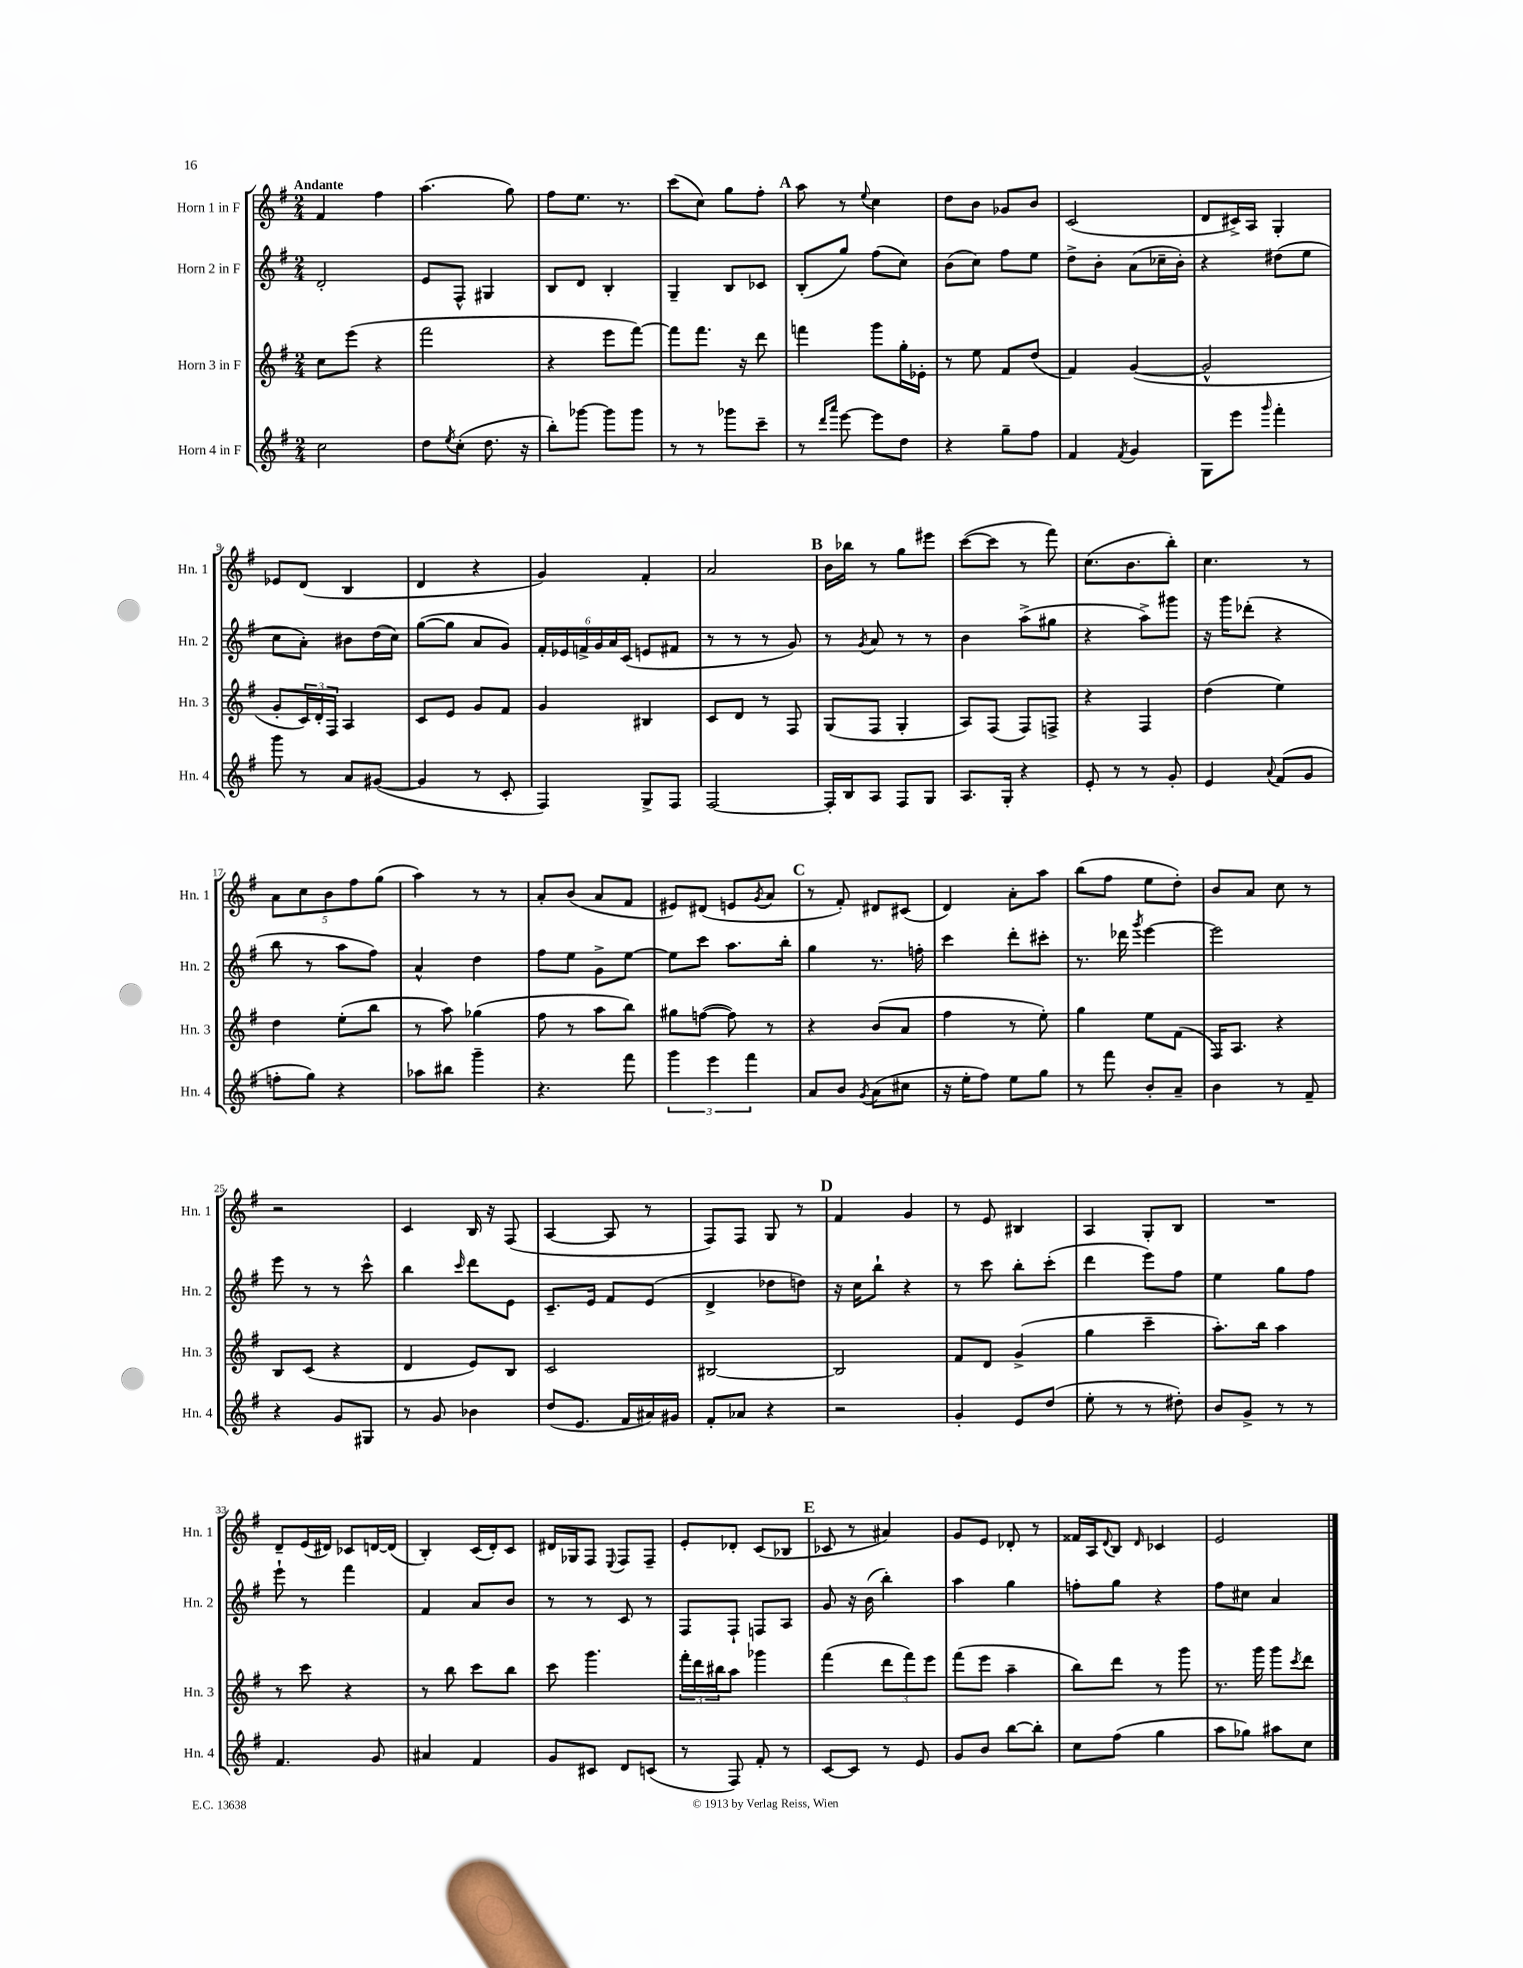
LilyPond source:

<<
\new StaffGroup <<
\new Staff = "s0" \with { instrumentName = "Horn 1 in F" shortInstrumentName = "Hn. 1" } {
    \clef treble \key g \major \numericTimeSignature \time 2/4 \tempo "Andante"
    fis'4 fis''4 |
    a''4.( g''8) |
    fis''8 e''8. r8. |
    c'''8( c''8) g''8 fis''8-. |
    \mark \markup { \bold "A" } a''8 r8 \appoggiatura { e''8 } c''4 |
    d''8 b'8 ges'8 b'8 |
    c'2( |
    d'8 cis'16->) a16 g4-. |
    ees'8 d'8( b4 |
    d'4 r4 |
    g'4) fis'4-. |
    a'2 |
    \mark \markup { \bold "B" } b'16 bes''16 r8 g''8 eis'''8 |
    c'''8~( c'''8 r8 fis'''8) |
    c''8.( b'8. b''8-.) |
    c''4. r8 |
    \tuplet 5/4 { a'8 c''8 b'8 fis''8 g''8( } |
    a''4) r8 r8 |
    a'8-. b'8( a'8 fis'8 |
    eis'8) dis'8( e'8 \acciaccatura { g'8 } a'8 |
    \mark \markup { \bold "C" } r8 fis'8-.) dis'8 cis'8( |
    d'4) a'8-. a''8 |
    b''8( fis''8 e''8 d''8-.) |
    b'8 a'8 c''8 r8 |
    r2 |
    c'4 b16 r16 fis8( |
    a4~ a8 r8 |
    fis8) fis8 g8 r8 |
    \mark \markup { \bold "D" } fis'4 g'4 |
    r8 e'8 bis4 |
    a4 g8-. b8 |
    R2 |
    d'8-- e'16( dis'16) ces'8 d'16~ d'16( |
    b4-.) c'16( d'16-.) c'8 |
    dis'16 ges16 fis8 \appoggiatura { e8 } fis8 fis8-- |
    e'8-. des'8-. c'8( bes8 |
    \mark \markup { \bold "E" } ces'8 r8 ais'4) |
    g'8 e'8 des'8-. r8 |
    fisis'16 a16 \appoggiatura { d'8 } b8 \grace { d'16 } ces'4 |
    e'2 \bar "|." |
}
\new Staff = "s1" \with { instrumentName = "Horn 2 in F" shortInstrumentName = "Hn. 2" } {
    \clef treble \key g \major \numericTimeSignature \time 2/4
    d'2-. |
    e'8 fis8-^ gis4 |
    b8 d'8 b4-. |
    g4-- b8 ces'8 |
    \mark \markup { \bold "A" } b8-.( g''8) fis''8( c''8) |
    b'8( c''8) fis''8 e''8 |
    d''8-> b'8-. a'8( ces''16-- b'16-.) |
    r4 dis''8( e''8 |
    c''8 a'8-.) bis'8 d''16( c''16) |
    g''8~( g''8 a'8 g'8) |
    \tuplet 6/4 { fis'16-. ees'16 f'16-> g'16 a'16 c'16( } e'8 fis'8 |
    r8 r8 r8 g'8) |
    \mark \markup { \bold "B" } r8 \acciaccatura { g'8 } a'8 r8 r8 |
    b'4 a''8->( gis''8 |
    r4 a''8->) gis'''8 |
    r16 g'''16 des'''8-.( r4 |
    b''8 r8 a''8 fis''8) |
    a'4-^ d''4 |
    fis''8 e''8 g'8-> e''8~ |
    e''8 c'''8 a''8. b''16-. |
    \mark \markup { \bold "C" } g''4 r8. f''16-. |
    c'''4 d'''8-. cis'''8-. |
    r8. des'''16 \acciaccatura { g'''8 } e'''4~ |
    e'''2 |
    e'''8 r8 r8 c'''8-^ |
    b''4 \grace { c'''16 } d'''8 e'8 |
    c'8.-- e'16 fis'8 e'8( |
    d'4-> des''8 d''8) |
    \mark \markup { \bold "D" } r16 c''16 b''8-! r4 |
    r8 c'''8 b''8-. c'''8-.( |
    d'''4 e'''8) fis''8 |
    e''4 g''8 fis''8 |
    e'''8-! r8 fis'''4 |
    fis'4 a'8 b'8 |
    r8 r8 c'8 r8 |
    fis8 fis8-! f8 a8 |
    \mark \markup { \bold "E" } g'8 r16 b'16( b''4-.) |
    a''4 g''4 |
    f''8-. g''8 r4 |
    fis''8 cis''8 a'4 \bar "|." |
}
\new Staff = "s2" \with { instrumentName = "Horn 3 in F" shortInstrumentName = "Hn. 3" } {
    \clef treble \key g \major \numericTimeSignature \time 2/4
    c''8 e'''8( r4 |
    fis'''2 |
    r4 e'''8 fis'''8~) |
    fis'''8 fis'''8. r16 d'''8 |
    \mark \markup { \bold "A" } f'''4 g'''8 g''16-. ees'16-. |
    r8 e''8 fis'8 d''8( |
    fis'4) g'4~( |
    g'2-^ |
    g'8-. \tuplet 3/2 { c'16) d'16-. fis16 } a4 |
    c'8 e'8 g'8 fis'8 |
    g'4 bis4 |
    c'8 d'8 r8 fis8 |
    \mark \markup { \bold "B" } g8( fis8 g4-. |
    a8) fis8( fis8) f8-> |
    r4 fis4 |
    d''4( e''4) |
    d''4 e''8-.( b''8 |
    r8 a''8) ges''4( |
    fis''8 r8 a''8 b''8) |
    gis''8 f''8~( f''8) r8 |
    \mark \markup { \bold "C" } r4 b'8( a'8 |
    fis''4 r8 e''8-.) |
    g''4 e''8 fis'8( |
    fis16) a8. r4 |
    b8 c'8( r4 |
    d'4 e'8) b8 |
    c'2 |
    bis2~ |
    \mark \markup { \bold "D" } bis2 |
    fis'8 d'8 g'4->( |
    g''4 c'''4-- |
    a''8.-.) b''16 a''4 |
    r8 c'''8 r4 |
    r8 b''8 c'''8 b''8 |
    c'''8 g'''4. |
    \tuplet 3/2 { fis'''16-. d'''16 bis''16 } a''8 ges'''4 |
    \mark \markup { \bold "E" } fis'''4( \tuplet 3/2 { d'''8 fis'''8) e'''8 } |
    fis'''8( e'''8 a''4-- |
    b''8) d'''8 r8 g'''8 |
    r8. g'''16 g'''8 \acciaccatura { c'''8 } d'''8 \bar "|." |
}
\new Staff = "s3" \with { instrumentName = "Horn 4 in F" shortInstrumentName = "Hn. 4" } {
    \clef treble \key g \major \numericTimeSignature \time 2/4
    c''2 |
    d''8 \acciaccatura { e''8 } c''8-.( d''8. r16 |
    b''8-.) ges'''8~ ges'''8 ges'''8 |
    r8 r8 ges'''8 c'''8-- |
    \mark \markup { \bold "A" } r8 \grace { d'''16 a'''16 } e'''8~ e'''8 d''8 |
    r4 g''8-- fis''8 |
    fis'4 \acciaccatura { fis'8 } g'4 |
    g8 e'''8 \grace { g'''16 } fis'''4-. |
    g'''8 r8 a'8 gis'8~( |
    gis'4 r8 c'8-. |
    fis4) g8-> fis8 |
    fis2~ |
    \mark \markup { \bold "B" } fis16-. b16 a8 fis8 g8 |
    a8. g16-. r4 |
    e'8-. r8 r8 g'8-. |
    e'4 \appoggiatura { a'8 } fis'8( g'8 |
    f''8-. g''8) r4 |
    aes''8 bis''8 g'''4-- |
    r4. fis'''8 |
    \tuplet 3/2 { g'''4 e'''4 fis'''4 } |
    \mark \markup { \bold "C" } a'8 b'8 \acciaccatura { g'8 } a'8( cis''8 |
    r16 e''16-. fis''8) e''8 g''8 |
    r8 fis'''8 b'8-. a'8-- |
    b'4 r8 fis'8-- |
    r4 g'8 gis8 |
    r8 g'8 bes'4 |
    d''8( e'8. fis'16 ais'16) gis'16 |
    fis'8-. aes'8 r4 |
    \mark \markup { \bold "D" } r2 |
    g'4-. e'8 d''8( |
    e''8-. r8 r8 dis''8-.) |
    b'8 g'8-> r8 r8 |
    fis'4. g'8 |
    ais'4 fis'4 |
    g'8 cis'8 d'8 c'8( |
    r8 fis8) fis'8-. r8 |
    \mark \markup { \bold "E" } c'8~ c'8 r8 e'8 |
    g'8 b'8 b''8~ b''8-. |
    c''8 fis''8( g''4 |
    a''8 ges''8) ais''8 c''8 \bar "|." |
}
>>
>>
